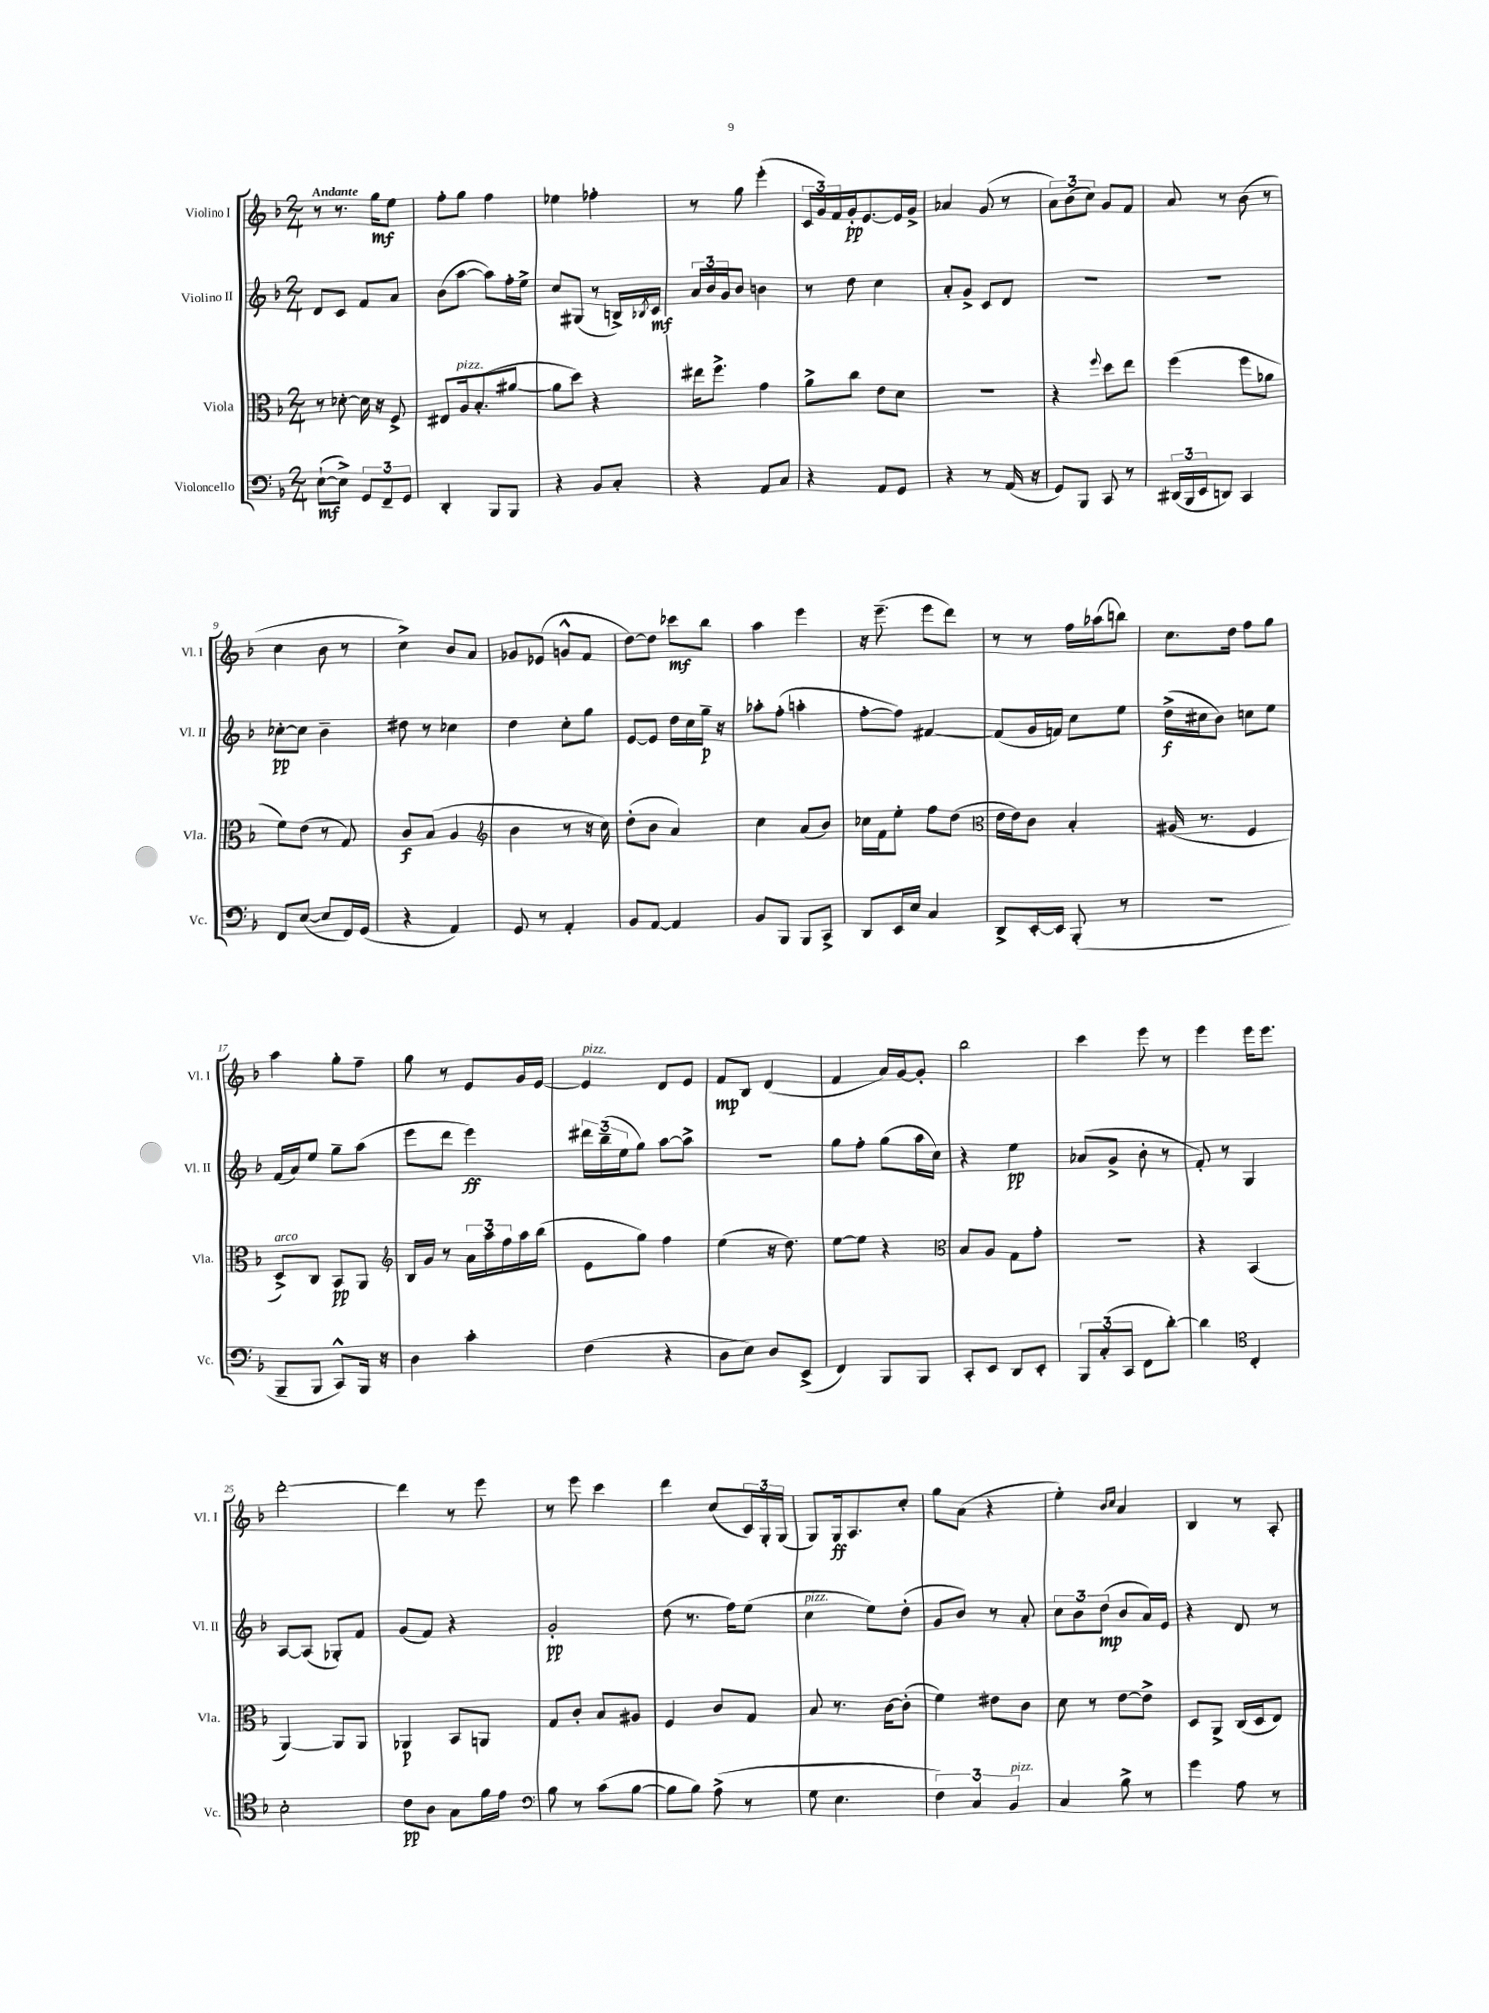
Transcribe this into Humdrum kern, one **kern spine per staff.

**kern	**kern	**kern	**kern
*staff4	*staff3	*staff2	*staff1
*clefF4	*clefC3	*clefG2	*clefG2
*k[b-]	*k[b-]	*k[b-]	*k[b-]
*M2/4	*M2/4	*M2/4	*M2/4
([8E`\L	8r	8d/L	8r
8E^\]J)	[8d-'\	8c/J	8.r
12GG/L	16d-\]	8f/L	.
.	16r	.	16gg\LK
12FF~/	.	.	.
.	8F^/	8a/J	8ee\J
12GG/J	.	.	.
=	=	=	=
4DD'/	8E#/L	(8b-\L	8ff'\L
.	16A/k	[8aa\J	8gg\J
.	(8.B-'/	.	.
8BBB-/L	.	8aa\]L)	4ff\
8BBB-/J	[8a#/J	16ff'\L	.
.	.	16ee^\JJ	.
=	=	=	=
4r	8a#\]L	8cc/L	4ee-\
.	8dd\J)	(8G#/J	.
8BB-/L	4r	8r	4ff-'\
8C'/J	.	16B^/LL)	.
.	.	8qB-/	.
.	.	16c/JJ	.
=	=	=	=
4r	16ee#\LK	24a/LL	8r
.	.	24b-/	.
.	8.ff^\J	.	.
.	.	24g/J	.
.	.	8b-/J	8gg\
8AA/L	4g\	4b\	(4eee'\
8C/J	.	.	.
=	=	=	=
4r	8a^\L	8r	24c/LL
.	.	.	24g/)
.	.	.	24f/
.	8cc\J	8dd\	16g'/J
.	.	.	[8.e/
8AA/L	8e\L	4cc\	.
8GG/J	8d\J	.	16e/]L
.	.	.	16g^/JJ
=	=	=	=
4r	2r	8a'/L	4a-/
.	.	8g^/J	.
8r	.	8c/L	(8g/
(16AA/	.	8d/J	8r
16r	.	.	.
=	=	=	=
8GG/L)	4r	2r	12a\L)
.	.	.	(12b-\
8BBB-/J	.	.	.
.	.	.	12cc\J)
.	8qqff/	.	.
8CC/	8dd\L	.	8g/L
8r	8ee\J	.	8f/J
=	=	=	=
(24DD#/LL	(4ff\	2r	8a/
24BBB-/	.	.	.
24EE/J	.	.	.
8DD/J)	.	.	8r
4CC/	8ff\L	.	(8b-\
.	8a-\J	.	8r
=	=	=	=
8FF/L	8f\L)	[8cc-'\L	4cc\
([8E/J	(8e\J	8cc-\]J	.
8E/]L	8r	4b-~\	8b-\
16FF/L)	8G/)	.	8r
(16GG/JJ	.	.	.
=	=	=	=
4r	8c/L	8dd#\	4cc^\)
.	(8B-/J	8r	.
4AA/)	4A/	4cc-\	8b-/L
.	.	.	8a/J
=	=	=	=
*	*clefG2	*	*
8GG/	4b-\	4dd\	8g-/L
8r	.	.	(8e-/J
4AA'/	8r	8cc'\L	8g^^/L
.	16r	8gg\J	8f/J
.	16cc\)	.	.
=	=	=	=
8BB-/L	(8dd'\L	[8e/L	[8dd\L)
[8AA/J	8b-\J	8e/]J	8dd\]J
4AA/]	4a/)	16dd\LL	8ccc-\L
.	.	16cc\	.
.	.	16gg~\JJ	8bb-\J
.	.	16r	.
=	=	=	=
8BB-/L	4cc\	8aa-'\L	4aa\
8BBB-/J	.	(8ff'\J	.
8BBB-/L	(8a/L	4aa'\	4eee\
8CC^/J	8b-/J)	.	.
=	=	=	=
8DD/L	16cc-\LL	[8ff'\L	16r
.	16f\J	.	(8.eee~\
16EE/L	8ee'\J	8ff\]J)	.
16E/JJ	.	.	.
4C/	8ff\L	[4f#/	8eee\L
.	(8dd\J	.	8ddd\J)
=	=	=	=
*	*clefC3	*	*
8DD^/L	16e\LL	(8f#/]L	8r
.	16e\J)	.	.
[16EE'/L	8c\J	16g/L	8r
16EE/]JJ	.	16f/JJ)	.
(8BBB-'/	4B-'/	8cc\L	16ff\LL
.	.	.	(16aa-\J
8r	.	8ee\J	8bb\J)
=	=	=	=
2r	(16A#/	(16dd^\LL	8.cc\L
.	8.r	16cc#\J	.
.	.	8b-\J)	.
.	.	.	16dd\Jk
.	4F/	8cc\L	8ff\L
.	.	8ee\J	8gg\J
=	=	=	=
8BBB-~/L	8D^/L)	(16f/LL	4aa\
.	.	16a/J)	.
8BBB-/J	8C/J	8ee/J	.
8CC^^/L)	8BB-/L	8gg~\L	8gg'\L
16BBB-/Jk	8AA/J	(8aa\J	8ff~\J
16r	.	.	.
=	=	=	=
*	*clefG2	*	*
4D\	16B-/LL	8eee\L	8gg\
.	16g/JJ	.	.
.	8r	8ddd\J	8r
4c'\	24a\LL	4eee\)	8e/L
.	24aa\	.	.
.	24ff\	.	.
.	16aa\	.	16g/L
.	(16bb-\JJ	.	[16e/JJ
=	=	=	=
(4F\	8e\L	24ddd#\LL	4e/]
.	.	(24bb-~\	.
.	.	24ee\J	.
.	8gg\J)	8gg\J)	.
4r	4ff\	[8aa\L	8d/L
.	.	8aa^\]J	8e/J
=	=	=	=
8D\L	(4ee\	2r	8f/L
8E\J)	.	.	8B-/J
8D/L	16r	.	(4d/
.	8.dd\)	.	.
(8EE^/J	.	.	.
=	=	=	=
4FF/)	[8ee\L	8gg\L	4f/
.	8ee\]J	8ff'\J	.
8BBB-/L	4r	(8gg\L	16a/LL)
.	.	.	[16g/J
8BBB-/J	.	16aa\L	8g'/]J
.	.	16cc\JJ)	.
=	=	=	=
*	*clefC3	*	*
8CC'/L	8B-/L	4r	2bb-\
8EE/J	8A/J	.	.
8DD/L	8G\L	4ee\	.
8EE'/J	8g'\J	.	.
=	=	=	=
12BBB-/L	2r	(8a-/L	4ccc\
(12C'/	.	.	.
.	.	8g^/J	.
12CC/J	.	.	.
8FF\L	.	8b-'\	8eee\
[8d'\J)	.	8r	8r
=	=	=	=
4d\]	4r	8f'/)	4eee\
.	.	8r	.
*clefC4	*	*	*
4C'/	(4BB-/	4G/	16eee\LK
.	.	.	8.eee\J
=	=	=	=
2B-'\	[4AA/)	[8A/L	[2ddd'\
.	.	(8A/]J	.
.	8AA/]L	8G-'/L)	.
.	8AA/J	8f/J	.
=	=	=	=
8c\L	4AA-/	(8g/L	4ddd\]
8A\J	.	8f/J)	.
8G\L	8BB-/L	4r	8r
16f\L	8AA/J	.	8eee\
16e\JJ	.	.	.
=	=	=	=
*clefF4	*	*	*
8B-\	8G/L	2g'/	8r
8r	8c'/J	.	8eee\
(8c\L	8B-/L	.	4ccc\
[8B-\J	8A#/J	.	.
=	=	=	=
8B-\]L	4F/	(8dd\	4ddd\
8B-\J)	.	8.r	.
(8A^\	8c/L	.	(8cc/L
.	.	16ff\LK)	.
8r	8G/J	(8ee\J	24c/L)
.	.	.	24G'/
.	.	.	(24G/JJ
=	=	=	=
8G\	8B-/	4cc\	8G/L)
4.E\	8.r	.	16G/k
.	.	.	8.A/
.	.	8ee\L)	.
.	[16c\LK	.	.
.	(8c'\]J	(8dd'\J	8cc'/J
=	=	=	=
6F\)	4f\)	8g/L	8gg\L
.	.	8b-/J)	(8a\J
6C/	.	.	.
.	8e#\L	8r	4r
6BB-/	.	.	.
.	8c\J	8a'/	.
=	=	=	=
4C/	8d\	12cc\L	4ee'\)
.	.	12b-\	.
.	8r	.	.
.	.	(12dd\J	.
.	.	.	16qqb-/LL
.	.	.	16qqcc/JJ
8B-^\	[8e\L	8b-/L	4a/
8r	8e^\]J	16a/L)	.
.	.	16e/JJ	.
=	=	=	=
4g\	8D/L	4r	4B-/
.	8AA^/J	.	.
8A\	(16C/LL	8d/	8r
.	16D/J	.	.
8r	8E/J)	8r	8A'/
==	==	==	==
*-	*-	*-	*-
